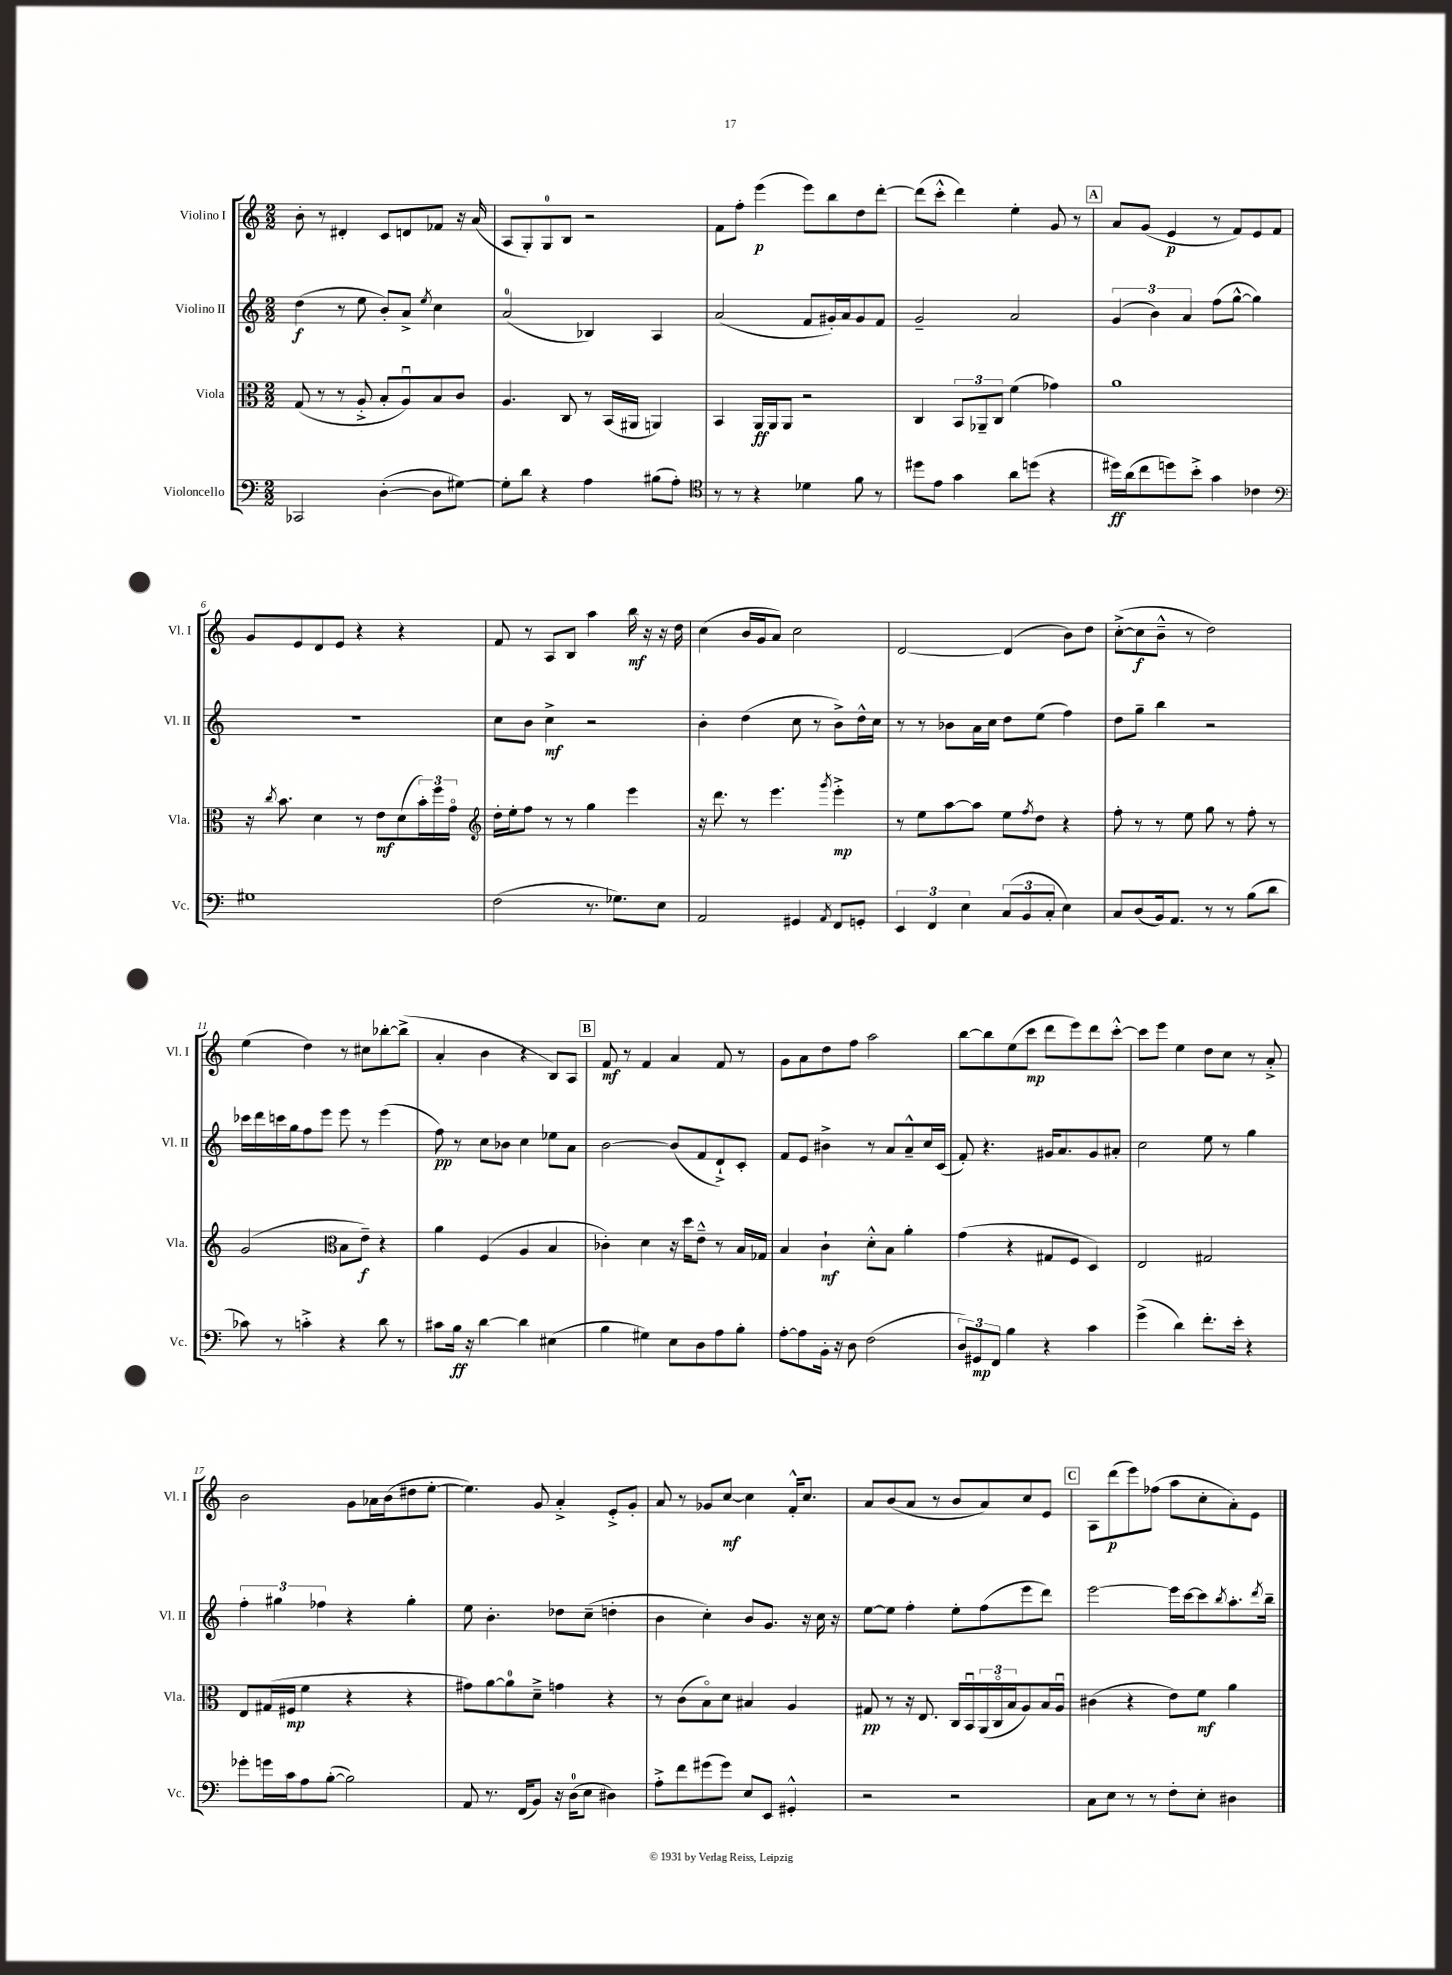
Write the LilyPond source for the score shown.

<<
\new StaffGroup <<
\new Staff = "s0" \with { instrumentName = "Violino I" shortInstrumentName = "Vl. I" } {
    \clef treble \key c \major \numericTimeSignature \time 2/2
    b'8-. r8 dis'4-. c'8 d'8 fes'8 r16 a'16( |
    a8 g8-.) g8-0 b8 r2 |
    f'8 f''8-. e'''4\p( e'''8) b''8 d''8 d'''8~-. |
    d'''8( c'''8-.-^ d'''4) e''4-. g'8 r8 |
    \mark \markup { \box "A" } a'8 g'8( e'4\p r8 f'8) e'8 f'8 |
    g'8 e'8 d'8 e'8 r4 r4 |
    f'8 r8 a8 b8 a''4 b''16\mf r16 r16 d''16 |
    c''4( b'16 g'16 a'8) c''2 |
    d'2~ d'4( b'8) d''8 |
    c''8~-.->( c''8\f b'8---^ r8 d''2) |
    e''4( d''4) r8 cis''8 bes''8~-. bes''8->( |
    a'4-. b'4 r4 b8) a8 |
    \mark \markup { \box "B" } f'8\mf r8 f'4 a'4 f'8 r8 |
    g'8 a'8 d''8 f''8 a''2 |
    b''8~ b''8 e''8( c'''8\mp d'''8 e'''8) d'''8 c'''8~-.-^ |
    c'''8 e'''8 e''4 d''8 c''8 r8 a'8-.-> |
    b'2 g'8 aes'16 b'16( dis''8 e''8~-. |
    e''4.) g'8 a'4-.-> e'8-.-> g'8-. |
    a'8 r8 ges'8 c''8~\mf c''4 f'16-.-^ c''8. |
    a'8 b'8( a'8 r8 b'8 a'8) c''8 e'8 |
    \mark \markup { \box "C" } a8 d'''8\p( e'''8) fes''8( a''8 c''8-. a'8-.) e'8 \bar "|." |
}
\new Staff = "s1" \with { instrumentName = "Violino II" shortInstrumentName = "Vl. II" } {
    \clef treble \key c \major \numericTimeSignature \time 2/2
    d''4\f( r8 e''8 b'8-.) a'8-> \acciaccatura { e''8 } c''4 |
    a'2-0( bes4) a4 |
    a'2( f'8 gis'16-.) a'16 gis'8 f'8 |
    g'2-- a'2 |
    \mark \markup { \box "A" } \tuplet 3/2 { g'4( b'4) a'4 } f''8( g''8~-^ g''4) |
    R1 |
    c''8 b'8 c''4->\mf r2 |
    b'4-. d''4( c''8 r8 b'8->) d''16-^ c''16 |
    r8 r8 bes'8 a'16 c''16 d''8 e''8( f''4) |
    d''8 g''8-- b''4 r2 |
    ces'''16 d'''16 c'''16 g''16 f''8 e'''8 e'''8 r8 e'''4( |
    f''8\pp) r8 c''8 bes'8 c''4 ees''8 a'8 |
    \mark \markup { \box "B" } b'2~ b'8( f'8 d'8-!->) c'8-. |
    f'8 e'8 bis'4-> r8 a'8 a'8---^ c''16 c'16( |
    f'8-.) r4. gis'16 a'8. gis'8 ais'8-. |
    c''2 e''8 r8 g''4 |
    \tuplet 3/2 { f''4-. gis''4 fes''4 } r4 gis''4-. |
    e''8 b'4.-. des''8 c''8--( d''4-. |
    b'4 c''4-.) b'8 g'8. r16 c''16 r16 |
    e''8~ e''8 f''4-. e''8-. f''8( e'''8 d'''8) |
    \mark \markup { \box "C" } e'''2~ e'''16 c'''16~ c'''8 \acciaccatura { b''8 } a''8.-. \acciaccatura { d'''8 } b''16-- \bar "|." |
}
\new Staff = "s2" \with { instrumentName = "Viola" shortInstrumentName = "Vla." } {
    \clef alto \key c \major \numericTimeSignature \time 2/2
    g8( r8 r8 a8-.-> b8-. a8\downbow) b8 c'8 |
    a4. c8 r8 b,16( ais,16 a,4) |
    b,4 a,16\ff a,16 a,8 r2 |
    c4 \tuplet 3/2 { b,8 aes,8-- c8 } f'4( ges'4) |
    \mark \markup { \box "A" } a'1 |
    r16 \acciaccatura { c''8 } b'8. d'4 r8 e'8\mf d'8( \tuplet 3/2 { b'16-.) f''16 g'16\flageolet } |
    \clef treble d''16-. e''16-. f''8 r8 r8 g''4 e'''4 |
    r16 d'''8. r8 e'''4. \acciaccatura { g'''8 } e'''4-.->\mp |
    r8 e''8 a''8~ a''8 e''8 \acciaccatura { f''8 } d''8 r4 |
    f''8-. r8 r8 e''8 g''8 r8 f''8-. r8 |
    g'2( \clef alto b8 e'8--\f) r4 |
    a'4 f4( a4 b4 |
    \mark \markup { \box "B" } ces'4-.) d'4 r16 d''16 e'8---^ r8 b16 ges16 |
    b4 c'4-!\mf d'8-.-^ b8 a'4-. |
    g'4( r4 gis8 f8 d4) |
    e2 gis2 |
    e8 gis16( fis16\mp f'4 r4 r4 |
    gis'8) a'8~ a'8-0 d'8---> g'4 r4 |
    r8 c'8( b8\flageolet) d'8 bis4 a4 |
    gis8\pp r8 r16 e8. c16 b,16\downbow \tuplet 3/2 { a,16( c16\flageolet b16 } a8) b16 a16\downbow |
    \mark \markup { \box "C" } cis'4( r4 e'8) f'8\mf a'4 \bar "|." |
}
\new Staff = "s3" \with { instrumentName = "Violoncello" shortInstrumentName = "Vc." } {
    \clef bass \key c \major \numericTimeSignature \time 2/2
    ces,2 d4~-.( d8 gis8~) |
    gis8-. d'8 r4 a4 bis8( a8-.) |
    \clef tenor r8 r8 r4 des'4 f'8 r8 |
    dis''8 e'8 g'4 a'8 d''8( r4 |
    \mark \markup { \box "A" } dis''16\ff) a'16( c''8 d''8) b'8-.-> g'4 ces'4 |
    \clef bass gis1 |
    f2( r8. ges8.) e8 |
    a,2 gis,4 \acciaccatura { a,8 } f,8 g,8-. |
    \tuplet 3/2 { e,4 f,4 e4 } \tuplet 3/2 { c8( b,8 c8-. } e4) |
    c8 d8( b,16) a,8. r8 r8 b8( d'8 |
    ces'8) r8 c'4-.-> r4 d'8 r8 |
    cis'8 b16\ff r16 d'4~ d'4 eis4( |
    \mark \markup { \box "B" } b4 gis4) e8 d8 a8 b8-. |
    a8~-. a8 b,16-. r16 d8 f2( |
    \tuplet 3/2 { d8) gis,8\mp f,8 } b4 r4 c'4 |
    g'4->( d'4) f'8.-. e'16-. r4 |
    ges'8-. g'16 c'16 a8 b8~-.( b2) |
    a,8 r8. f,16( b,8) r16 d16-0( e8 dis4) |
    a8-.-> f'8 gis'8( gis'8) e8 e,8 gis,4-.-^ |
    r2 r2 |
    \mark \markup { \box "C" } c8 e8 r8 r8 f8-. e8-. dis4 \bar "|." |
}
>>
>>
